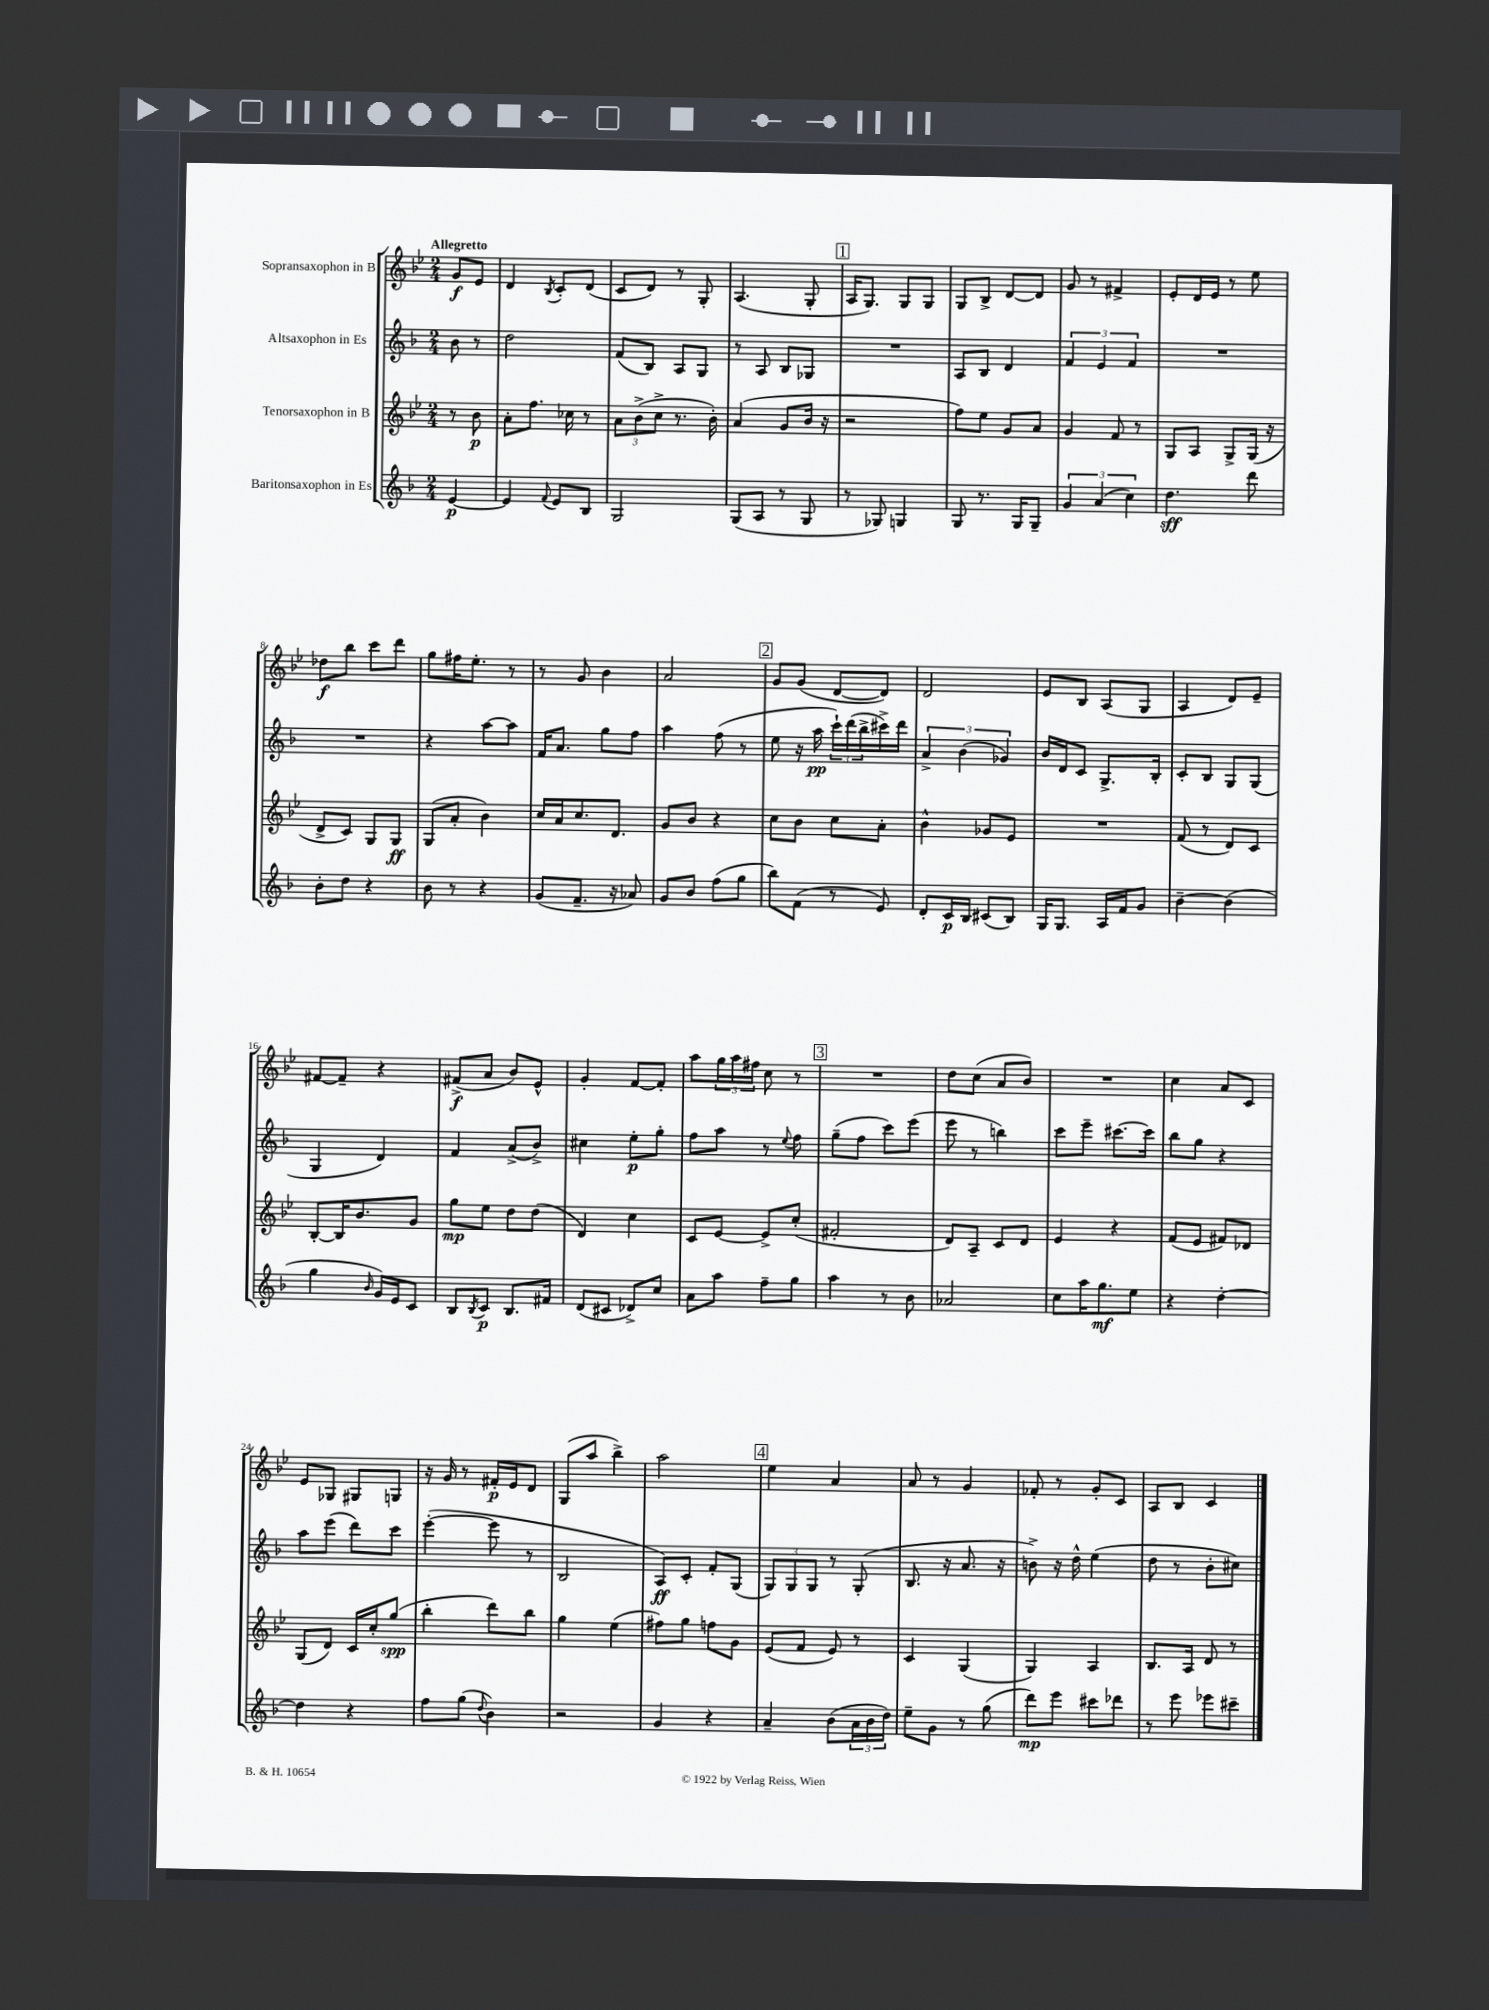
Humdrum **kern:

**kern	**kern	**kern	**kern
*staff4	*staff3	*staff2	*staff1
*clefG2	*clefG2	*clefG2	*clefG2
*k[b-]	*k[b-e-]	*k[b-]	*k[b-e-]
*M2/4	*M2/4	*M2/4	*M2/4
[4e	8r	8b-	8g
.	8b-	8r	8e-
=	=	=	=
4e]	8a'	2dd	4d
.	8.ff	.	.
8qqf	.	.	8qB-
8e	.	.	8c'
.	16cc-	.	.
8B-	8r	.	(8d
=	=	=	=
2G	12a	(8f	8c
.	(12b-^	.	.
.	.	8B-)	8d)
.	12cc^	.	.
.	8.r	8A	8r
.	.	8G	8G'
.	16b-')	.	.
=	=	=	=
(8G	(4a	8r	(4.A
8A	.	8A	.
8r	8g	8B-	.
8G	16b-	8G-	8G'
.	16r	.	.
=	=	=	=
8r	2r	2r	16A
.	.	.	8.G)
8G-)	.	.	.
4G	.	.	8G
.	.	.	8G
=	=	=	=
8G	8ff)	8A	8G
8.r	8ee-	8B-	8B-^
.	8g	4d	[8d
16G	.	.	.
8G~	8a	.	8d]
=	=	=	=
6g	4g	6f	8g
.	.	.	8r
(6a	.	6e	.
.	8f	.	4f#^
6cc)	.	6f	.
.	8r	.	.
=	=	=	=
4.dd	8G	2r	8e-'
.	8A	.	16d
.	.	.	16e-
.	8G^	.	8r
8ddd	(16G	.	8ee-
.	16r	.	.
=	=	=	=
8b-'	8d^	2r	8dd-
8dd	8c)	.	8bb-
4r	8G	.	8ccc
.	8G	.	8ddd
=	=	=	=
8b-	(8G	4r	8gg
8r	8a'	.	16ff#
.	.	.	8.ee-'
4r	4b-)	[8aa	.
.	.	8aa]	8r
=	=	=	=
(8g	16cc	16f	8r
.	16a	8.a	.
8.f~	8.cc	.	8g
.	.	8gg	4b-
16r	8.d	.	.
8a-)	.	8ff	.
=	=	=	=
8g	8g	4aa	2a
8b-	8b-	.	.
(8ff	4r	(8ff	.
8gg	.	8r	.
=	=	=	=
8bb-)	8cc	8ee	8g
(8f	8b-	16r	(8g
.	.	16aa	.
8r	8cc	24ccc`)	[8d
.	.	(24ddd	.
.	.	24bb-^	.
8e)	8a'	16ccc#^)	8d])
.	.	16ddd	.
=	=	=	=
8d'	4b-^^	6a^	2d
16c	.	.	.
.	.	(6b-	.
16B-	.	.	.
(8c#	8g-	.	.
.	.	6g-)	.
8B-)	8e-	.	.
=	=	=	=
16G	2r	16b-	8e-
8.G	.	16d	.
.	.	8c	8B-
16A	.	8.G^	(8A
16f	.	.	.
8g	.	.	8G
.	.	16B-'	.
=	=	=	=
[4b-~	(8f	8c'	4A
.	8r	8B-	.
(4b-]	8d)	8G	8d)
.	8c	(8G	8e-~
=	=	=	=
4gg	[8B-'	4G	[8f#
.	16B-]	.	8f#~]
.	8.b-	.	.
16qqb-	.	.	.
16g)	.	4d)	4r
16e	.	.	.
8c	8g	.	.
=	=	=	=
8B-	8gg	4f	(8f#^
8qB-	.	.	.
8c	8ee-	.	8a
8.B-	8dd	(8a^	8b-)
.	(8dd	8b-^)	8e-^^
16f#	.	.	.
=	=	=	=
(8d	4d)	4cc#	4g'
8c#	.	.	.
8d-^)	4cc	8ee'	[8f
8cc	.	8gg'	8f']
=	=	=	=
8a	8c	8ff	8aa
8aa	[8e-	8aa	24gg
.	.	.	24aa
.	.	.	24ff#
8ff~	8e-^]	8r	8cc
.	.	8qqee	.
8gg	(8cc'	8ff	8r
=	=	=	=
4aa	2f#'	(8gg~	2r
.	.	8ff	.
8r	.	8ccc)	.
8b-	.	(8eee	.
=	=	=	=
2a-	8d)	8eee	8dd
.	8A~	8r	(8cc
.	8c	4bb)	8a
.	8d	.	8b-)
=	=	=	=
8cc	4e-	8ccc	2r
16aa	.	8eee~	.
8.gg	.	.	.
.	4r	[8.ccc#	.
8ee	.	.	.
.	.	16ccc#]	.
=	=	=	=
4r	(8f	8bb-	4cc
.	8e-	8gg	.
[4dd'	8f#)	4r	8a
.	8d-	.	8c
=	=	=	=
4dd]	(8G	8aa	8e-
.	8d)	(8eee	8G-
4r	16c	8ddd)	8G#
.	16cc'	.	.
.	(8gg	8ccc	8G
=	=	=	=
8ff	4bb-'	([4eee'	16r
.	.	.	16g
(8gg	.	.	8r
8qqdd	.	.	.
4b-)	8ddd)	8eee]	16f#'
.	.	.	16e-
.	8bb-	8r	8d
=	=	=	=
2r	4gg	2B-	(8G
.	.	.	8aa
.	(4ee-	.	4bb-^)
=	=	=	=
4g	8ff#)	8A)	2aa
.	8gg	8c'	.
4r	8ff	8f'	.
.	8g	(8G	.
=	=	=	=
4a~	(8e-	12G)	4ee-
.	.	12G	.
.	8f	.	.
.	.	12G	.
(8b-	8e-)	8r	4a
24a	8r	(8G'	.
24b-	.	.	.
24dd)	.	.	.
=	=	=	=
8ee~	4c	8.B-	8a
8g	.	.	8r
.	.	16r	.
8r	(4G	8.a	4g
(8gg	.	.	.
.	.	16r	.
=	=	=	=
8ddd)	4G)	8b^)	8f-'
8eee	.	16r	8r
.	.	16dd^^	.
8ccc#	4A	(4ee	8g'
8ddd-	.	.	8c
=	=	=	=
8r	8.B-	8dd	8A
8eee	.	8r	8B-
.	16A	.	.
8eee-	8d	8b-'	4c
8ccc#~	8r	8cc#)	.
==	==	==	==
*-	*-	*-	*-
